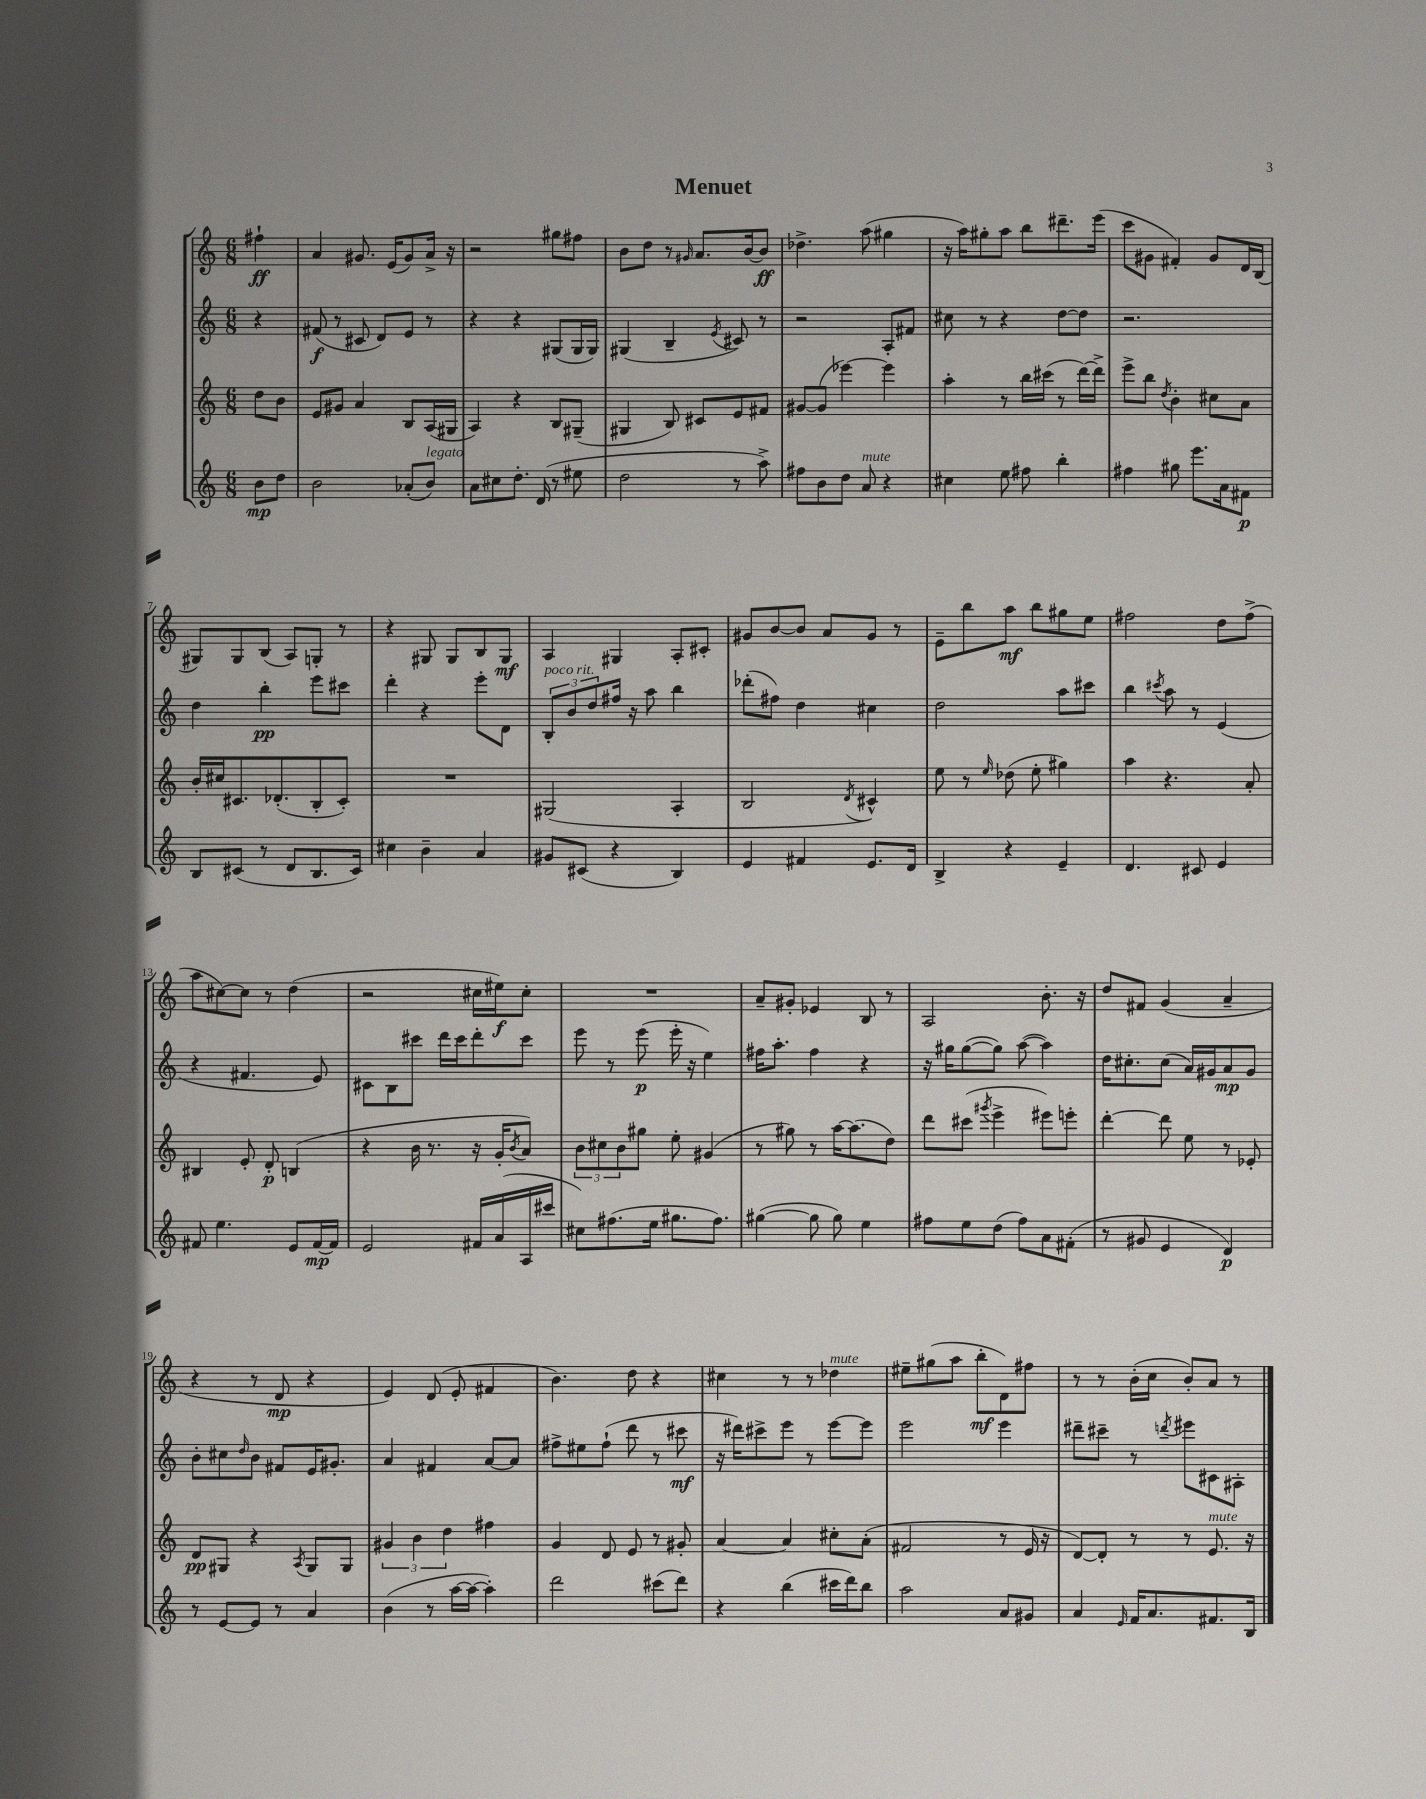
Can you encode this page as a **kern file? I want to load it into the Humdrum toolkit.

**kern	**kern	**kern	**kern
*staff4	*staff3	*staff2	*staff1
*clefG2	*clefG2	*clefG2	*clefG2
*k[]	*k[]	*k[]	*k[]
*M6/8	*M6/8	*M6/8	*M6/8
8b	8dd	4r	4ff#`
8dd	8b	.	.
=	=	=	=
2b	8e	(8f#	4a
.	8g#	8r	.
.	4a	8c#	8.g#
.	.	8d)	.
.	.	.	(16e
(8a-'	8B	8e	8g#)
8b)	(16A	8r	16a^
.	16G#	.	16r
=	=	=	=
8a	4A)	4r	2r
8cc#	.	.	.
8.dd'	4r	4r	.
(16d	.	.	.
8r	8B	(8G#	8gg#
8ee#	(8G#~	16G#	8ff#
.	.	16G#)	.
=	=	=	=
2dd	4G#	(4G#	8b
.	.	.	8dd
.	8B)	4B~	8r
.	.	.	16qqg#
.	8c#	.	8.a
.	.	8qe	.
8r	8e	8c#)	.
.	.	.	[16b
8aa^)	8f#	8r	8b]
=	=	=	=
8ff#	[8g#	2r	4.dd-^
8b	(8g#]	.	.
8dd	[4eee-)	.	.
8a	.	.	(8aa
4r	4eee-]	8A'	4gg#
.	.	8f#	.
=	=	=	=
4cc#	4aa'	8cc#	16r
.	.	.	16aa)
.	.	8r	8gg#'
8ee	8r	4r	8aa
8ff#	16bb	.	8bb
.	(16ccc#	.	.
4bb'	8r	[8dd	8.ddd#~
.	[16ddd)	8dd]	.
.	16ddd^]	.	(16eee
=	=	=	=
4ff#	8eee^	2.r	8ccc
.	8bb	.	8g#
.	8qdd	.	.
8gg#	4b'	.	4f#')
8.eee	.	.	.
.	8cc#	.	8g#
16a	.	.	.
8f#	8a	.	16d
.	.	.	(16B
=	=	=	=
8B	16b'	4dd	8G#)
.	16cc#	.	.
(8c#	8.c#	.	8G#
8r	.	4bb'	(8B
.	(8.d-'	.	.
8d	.	.	8A)
8.B	8B'	8eee	8G'
.	8c#')	8ccc#	8r
16c#)	.	.	.
=	=	=	=
4cc#	2.r	4ddd'	4r
4b~	.	4r	8G#
.	.	.	8G#
4a	.	8eee'	8B
.	.	8d	8G#
=	=	=	=
8g#	(2G#	12B'	4A
.	.	12b	.
(8c#	.	.	.
.	.	12dd	.
4r	.	16ff#	4G#
.	.	16r	.
.	.	8aa	.
4B)	4A'	4bb	8A'
.	.	.	8c#'
=	=	=	=
4e	2B	(8ddd-'	8g#
.	.	8ff#)	[8b
4f#	.	4dd	8b]
.	.	.	8a
.	8qd	.	.
8.e	4c#^^)	4cc#	8g#
.	.	.	8r
16d	.	.	.
=	=	=	=
4B^	8ee	2dd	8e~
.	8r	.	8bb
.	16qqee	.	.
4r	(8dd-	.	8aa
.	8ee'	.	8bb
4e~	4gg#)	8aa	8gg#
.	.	8ccc#	8ee
=	=	=	=
4.d	4aa	4bb	2ff#
.	.	8qccc#	.
.	4.r	8aa	.
8c#	.	8r	.
4e	.	(4e	8dd
.	8a'	.	(8ff#^
=	=	=	=
8f#	4B#	4r	8aa
4.ee	.	.	[8cc#)
.	8e'	4.f#	8cc#]
.	8d'	.	8r
8e	(4B	.	(4dd
[16f#	.	8e)	.
16f#]	.	.	.
=	=	=	=
2e	4r	8c#	2r
.	.	8B	.
.	16b	8ccc#	.
.	8.r	.	.
.	.	16ddd	.
.	.	16ccc#	.
16f#	16r	8ddd'	16cc#
(16a	16g'	.	16ee#)
.	8qb	.	.
16A	8a)	8ccc#	8cc#'
16ccc#	.	.	.
=	=	=	=
8cc#)	12b	8eee	2.r
.	12cc#	.	.
(8.ff#	.	8r	.
.	12b	.	.
.	8gg#	(8eee	.
16ee	.	.	.
8.gg#	8ee'	16eee'	.
.	.	16r	.
.	(4g#	4ee)	.
8.ff#)	.	.	.
=	=	=	=
([4gg#	8r	16ff#	8a~
.	.	8.aa'	.
.	8gg#)	.	8g#'
8gg#]	8r	4ff#	4e-
8gg#)	[16aa	.	.
.	(8.aa]	.	.
4ee	.	4r	8B
.	8dd)	.	8r
=	=	=	=
8ff#	8ddd	16r	2A
.	.	16gg#	.
8ee	(8ccc#	([8gg#	.
.	8qggg#	.	.
(8dd	4eee^	8gg#])	.
8ff#)	.	([8aa	.
8a	8eee#)	4aa])	8.b'
(8f#'	8eee'	.	.
.	.	.	16r
=	=	=	=
8r	[4ddd'	16dd	8dd
.	.	8.cc#'	.
8g#	.	.	8f#
4e	8ddd]	(8cc#	(4g
.	8ee	16a)	.
.	.	16g#	.
4d)	8r	8a	4a~
.	8e-'	8g#	.
=	=	=	=
8r	8d	8b'	4r
[8e	8G#	8cc#	.
.	.	16qqdd	.
8e]	4r	8b	8r
8r	.	8f#	8d
.	8qA	.	.
4a	8G#	16e	4r
.	.	8.g#'	.
.	8G#	.	.
=	=	=	=
(4b	6g#	4a	4e)
.	6b	.	.
8r	.	4f#	(8d
.	6dd	.	.
[16aa	.	.	8e'
16aa_	.	.	.
4aa'])	4ff#	[8a	4f#
.	.	8a]	.
=	=	=	=
2ddd	4g	8ff#^	4.b)
.	.	8ee#	.
.	8d	(8ff#`	.
.	8e	8ddd	8dd
(8ccc#	8r	8r	4r
8ddd)	8g#'	8ccc#	.
=	=	=	=
4r	[4a	16r	4cc#
.	.	16ddd#)	.
.	.	8ccc#^	.
(4bb	4a]	8eee	8r
.	.	8r	8r
16ccc#	8cc#'	[8eee	4dd-
16ddd)	.	.	.
8bb	(8a'	8eee]	.
=	=	=	=
2aa	2f#	2eee	8ee#~
.	.	.	(8gg#
.	.	.	8aa
.	.	.	8bb'
8a	8r	4eee	8d)
8g#	16e	.	8ff#
.	16r	.	.
=	=	=	=
4a	[8d)	8ddd#~	8r
.	8d']	8ccc#~	8r
16qqe	.	.	.
16f	8r	8r	(16b'
8.a	.	.	16cc
.	.	8qddd	.
.	8r	8eee#	8b')
8.f#	8.e	8c#	8a
.	.	8A#'	8r
16B	16r	.	.
==	==	==	==
*-	*-	*-	*-
